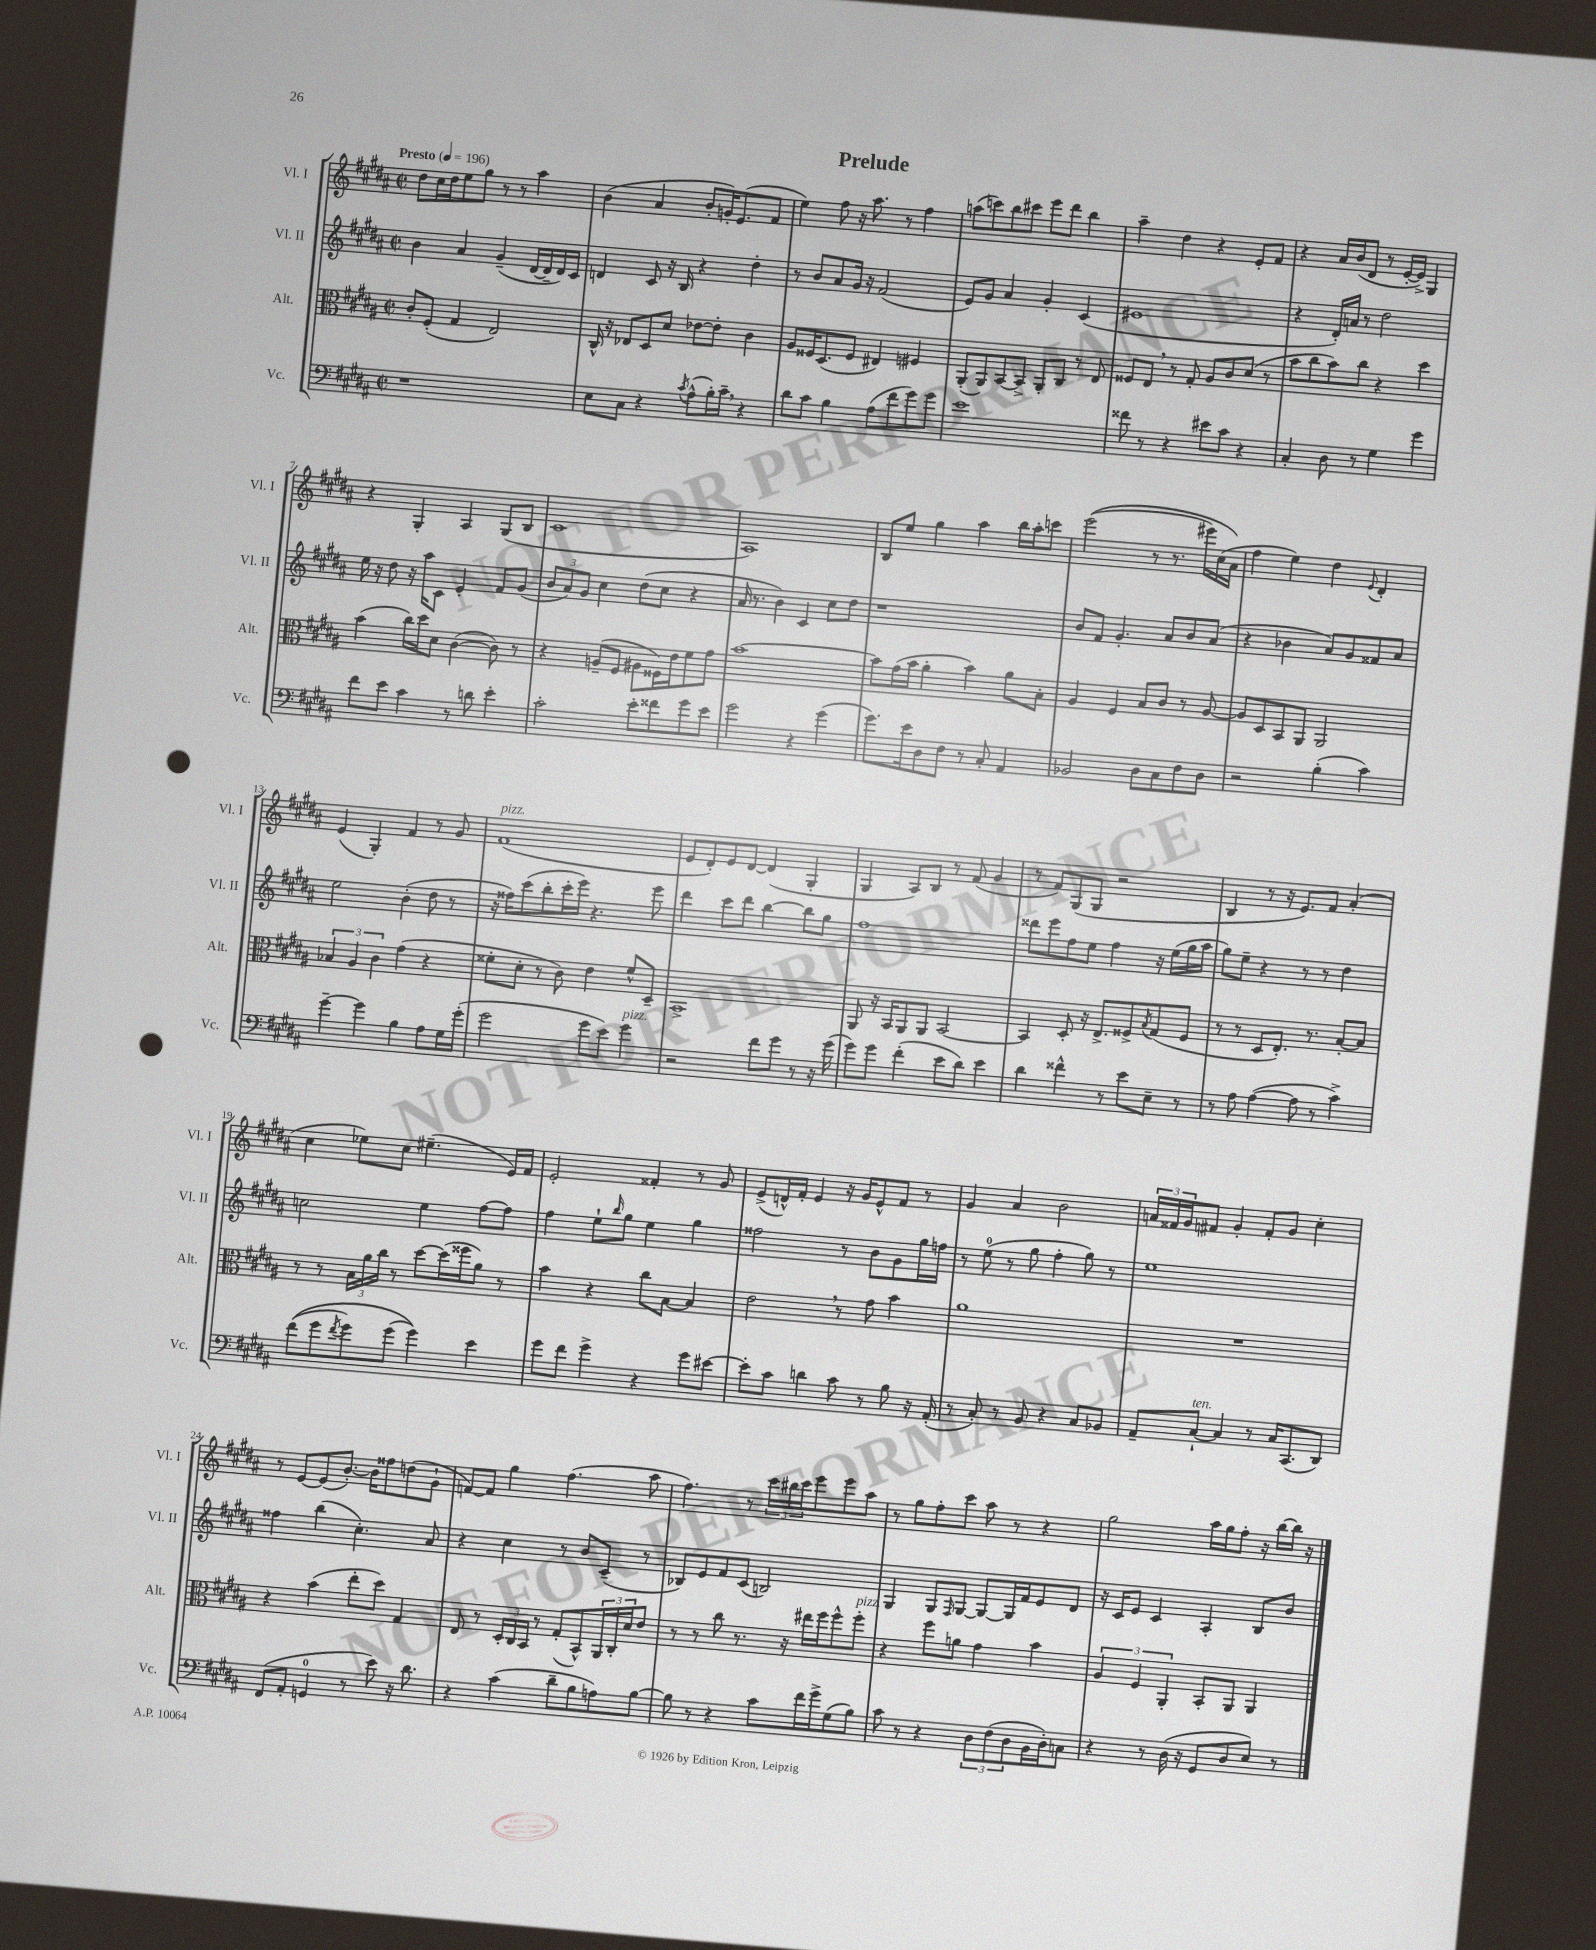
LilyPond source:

\header { title = "Prelude" }
<<
\new StaffGroup <<
\new Staff = "s0" \with { instrumentName = "Vl. I" shortInstrumentName = "Vl. I" } {
    \clef treble \key b \major \defaultTimeSignature \time 2/2 \tempo "Presto" 4 = 196
    dis''8 cis''16 dis''16 e''8 gis''8 r8 r8 ais''4 |
    b'4( ais'4 b'8-. g'16-.) e'8.( fis'8 |
    e''4) fis''8 r16 ais''8. r8 fis''4 |
    a''8( c'''8) b''8 cis'''8 e'''8 dis'''8 b''4 |
    ais''4-- dis''4 r4 e'8-. fis'8 |
    r4 ais'16 b'16( dis'8 r8 e'16~-. e'16->) gis4 |
    r4 gis4-. ais4 gis8( b8 |
    cis'1 |
    ais1) |
    b8 e''8 gis''4 ais''4 b''16 ais''16-. c'''8 |
    e'''2(\( r8 r8. eis'''16) cis''16( ais'16\) |
    fis''4 e''4) dis''4 \appoggiatura { e'8 } dis'4-. |
    e'4( gis4-.) fis'4 r8 gis'8 |
    fis'1^\markup { \italic "pizz." }( |
    e'8 dis'8-.) e'8 dis'8~ dis'4( gis4-. |
    gis4 ais8) b8 r8 fis'8( gis'4 |
    r8 fis'8) gis8( gis8 r2 |
    b4 r8 r16 e'8.) fis'8 ais'4-.( |
    cis''4 ees''8) cis''8 eis''4.--( e'16) fis'16 |
    e'2-. fisis'4-. r8 gis'8 |
    e'8->( d'16-^) fis'16-. e'4 r16 gis'16 e'8-^ fis'8 r8 |
    gis'4 ais'4 b'2 |
    \tuplet 3/2 { a'16 fisis'16 gis'16 } fis'8 gis'4-. fis'8-. gis'8 cis''4-. |
    r8 e'8~ e'8( b'8.~-.) b'16 fisis''8 d''8( gis'8-! |
    f'8~) f'8 gis''4 fis''4.( ais''8 |
    fis''4.) r8 \tuplet 3/2 { cis'''16 bis''16 cis'''16 } e'''8 e'''8 ais''8 |
    r8 gis''8 fis''8-. cis'''8 ais''8 r8 r4 |
    gis''2 ais''16 gis''16 fis''8-. r16 b''16~ b''16 r16 \bar "|." |
}
\new Staff = "s1" \with { instrumentName = "Vl. II" shortInstrumentName = "Vl. II" } {
    \clef treble \key b \major \defaultTimeSignature \time 2/2
    b'4 ais'4 gis'4--( dis'16~ dis'16-- dis'16) cis'16 |
    d'4 cis'8 r16 b16 r4 dis''4-. |
    r8 b'8 ais'8 gis'16 r16 fis'2( |
    e'8) gis'8 ais'4 gis'4-. cis'4( |
    eis'1 |
    r4 dis'16-.) a'16 r8 dis''2 |
    e''16 r16 dis''8 r16 ais''16 cis'8 e'4-. fis'8 gis'8( |
    \tuplet 3/2 { b'8 ais'8) gis'8 } cis''4 dis''8( cis''8 r4 |
    ais'16 r8. b'4) cis'4 cis''8 dis''8 |
    r1 |
    b'8 fis'8 gis'4.-. ais'8 b'8 ais'8( |
    r4 bes'4 ais'8) gis'8 fisis'8 ais'8 |
    e''2 b'4-.( dis''8 r8 |
    r16 fisis''16) cis'''8( b''8-. cis'''16-. e'''16) r4. e'''8 |
    dis'''4 cis'''8 dis'''8 b''4~ b''8 gis''8 |
    fis''1 |
    disis'''8 e'''8 fis''8 e''8 fis''4 r16 e''16( gis''16 ais''16 |
    gis''8) e''8-- r4 r8 r8 dis''4 |
    c''2 e''4 fis''8~ fis''8 |
    fis''4 e''8-! \grace { b''16 } gis''8 e''4 gis''4 |
    fisis''2 r8 b'8 gis'8 gis''16 f''16 |
    r8 e''8-0( r8 gis''8 fis''4-. gis''8) r8 |
    e''1 |
    fisis''4 b''4( cis''4.-.) ais'8 |
    r4 cis''4 r8 b'8 cis'8--( r8 |
    bes8) e'8 fis'8 cis'8( b2) |
    gis4 gis8 \grace { fis16 } gis8~ gis8~ gis16 fis'16 e'8 dis'8 |
    r16 cis'16 e'8 cis'4 ais4-. b8 b'8 \bar "|." |
}
\new Staff = "s2" \with { instrumentName = "Alt." shortInstrumentName = "Alt." } {
    \clef alto \key b \major \defaultTimeSignature \time 2/2
    cis'8-. fis8-.( gis4 e2) |
    cis16-^ r16 ees8 dis8 dis'8 ees'8~ ees'8-. cis'4 |
    ais8 fisis16 dis8.( fisis8 eis4) fis4 |
    ais,8-.( ais,8) b,8~ b,8-> ais,8-. cis8 r8 e8 |
    fisis8 e8 \breathe r8 gis8-. ais8 cis'8 dis'8( r8 |
    b'8 cis''8 b'8) cis''8 r4 dis''4 |
    b'4( cis''16) dis''16 dis'8 cis'4~( cis'8) r8 |
    r4 a8--( fis8 ais8 fisis16) e'16 fis'8 gis'8 |
    b'1~ |
    b'8 gis'16( b'16 ais'4-. b'4) ais'8 b8-. |
    ais4 fis4 b8 cis'8 r8 ais8~ |
    ais8 dis8 b,8 ais,8 ais,2 |
    \tuplet 3/2 { bes4 ais4 cis'4 } gis'4( r4 |
    fisis'8-. dis'8-. r8 cis'8) e'4 fisis'8-^ dis8-- |
    b,1-> |
    ais,8 r16 b,16 ais,8 ais,8 b,2~ |
    b,4 dis8-. r16 e8.-> fisis8-> \acciaccatura { b8 } gis8( fisis8 |
    r8 r8 dis8 e8.-.) r8. b8~-. b8 |
    r8 r8 \tuplet 3/2 { b16 ais'16 cis''16 } r8 dis''8~ dis''16( fisis''16 ais'8) r8 |
    b'4 r4 cis''8 b8~ b4 |
    e'2 \breathe r8 gis'8 b'4 |
    ais'1 |
    R1 |
    r4 b'4( e''8-. dis''8) gis4 |
    e8 r8 \tuplet 3/2 { dis16-. cis16 b,16 } r8 gis8-.( b,8-^) \tuplet 3/2 { ais,16 cis16-. dis'16 } e'8 |
    r8 r8 cis''8 r8. r16 eis''16 fis''16 fis''8-^ fis''8-.^\markup { \italic "pizz." } |
    r4 fis''8 a'8 gis'4 b'4 |
    \tuplet 3/2 { ais4 fis4 ais,4-. } b,8-. ais,8 ais,4 \bar "|." |
}
\new Staff = "s3" \with { instrumentName = "Vc." shortInstrumentName = "Vc." } {
    \clef bass \key b \major \defaultTimeSignature \time 2/2
    r1 |
    e8 cis8 r4 \acciaccatura { cis'8 } ais8-^( b16-.) cis'16-- \breathe r4 |
    dis'8 cis'8 b4 ais8( fis'8 gis'8) gis'8 |
    e'1 |
    fisis'8 r8 r4 eis'8 cis'8 r4 |
    cis4-. dis8 r8 gis4 gis'4 |
    fis'8 e'8 cis'4 r8 d'8 e'4-. |
    cis'2-. e'8-. fisis'8 gis'8 e'8 |
    gis'2 r4 gis'4( |
    gis'8.) e'16 dis8 fis8 r8 cis8-. ais,4 |
    bes,2 dis8 cis8 fis8 dis8 |
    r2 b4-.( cis'4) |
    gis'4~-- gis'4 b4 ais8 gis16 gis'16-.( |
    gis'2 gis'8 e'8) gis'4^\markup { \italic "pizz." } |
    r2 fis'8 gis'8 r8 r16 gis'16( |
    gis'8) gis'8 fis'4-.( e'8 dis'8) e'4 |
    dis'4 fisis'4-^ r8 e'8 e8-- r8 |
    r8 ais8 ais4~( ais8 r8 cis'4->) |
    fis'8(\( gis'8 \acciaccatura { fis'8 } gis'8) gis'8( gis'4)\) e'4 |
    gis'8 fis'8 gis'4-> r4 gis'8 eis'8~ |
    eis'8-. cis'8 d'4 cis'8 r8 b8 r16 ais,16-.( |
    r8 cis8-.) r8 b,8 r4 cis8 bes,8 |
    ais,8-- cis8~-!^\markup { \italic "ten." } cis4 r8 cis16 cis,8.( dis,8) |
    fis,8( ais,8-. g,4-0 r8 e'8) r16 dis'8. |
    r4 cis'4( dis'8-- b8 a8) b8~ |
    b8 r8 r4 cis'8 fis'16 gis'16-> gis8( b8) |
    cis'8 r8 r4 \tuplet 3/2 { dis8 fis8( dis8 } b,16 dis16-.) c8 |
    r4 r8 dis16( r16 gis,8 dis8 e8) r8 \bar "|." |
}
>>
>>
